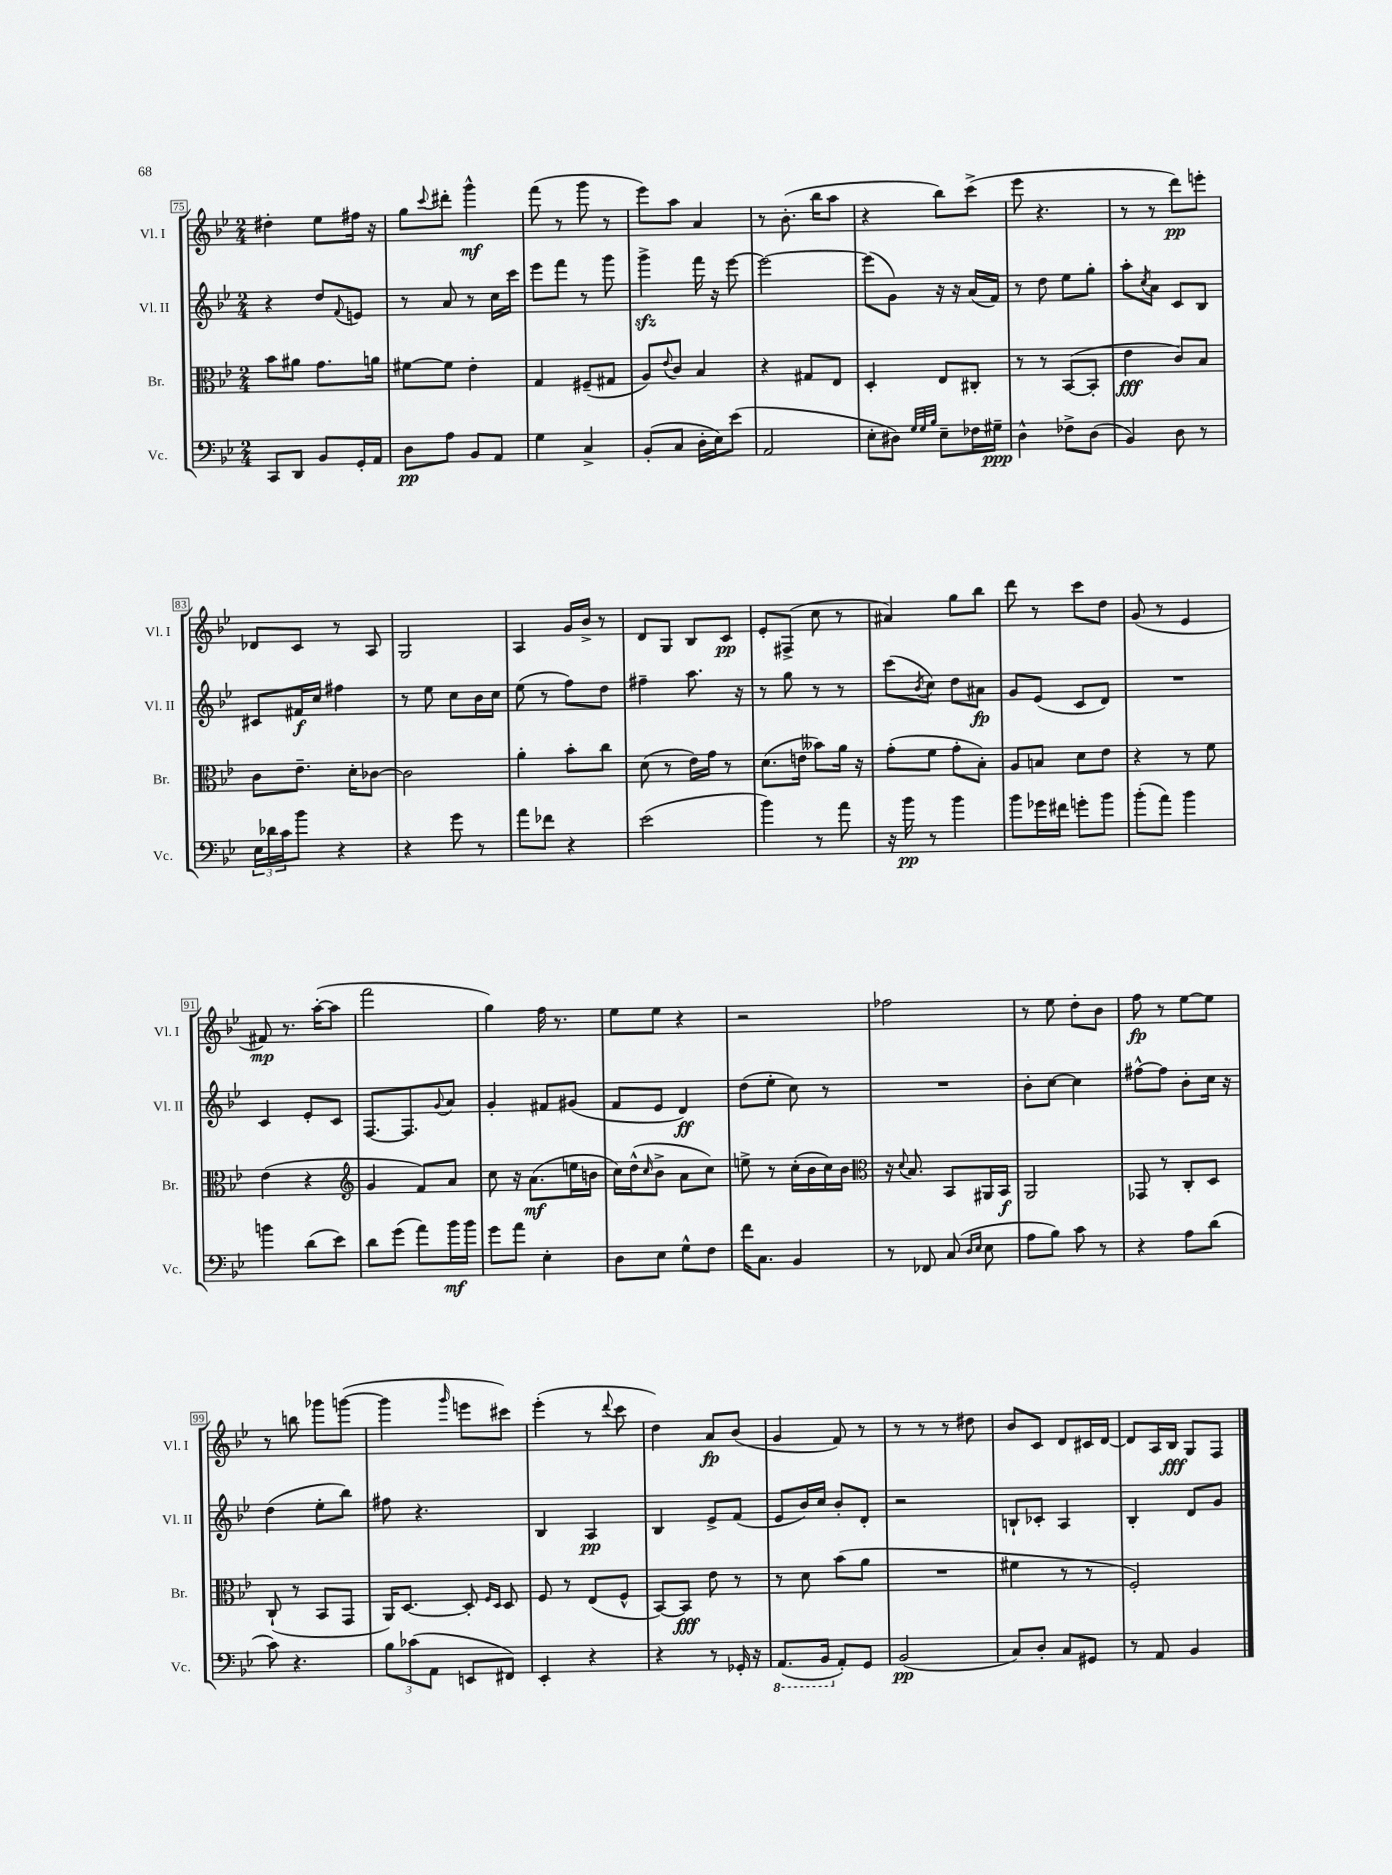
<<
\new StaffGroup <<
\new Staff = "s0" \with { instrumentName = "Vl. I" shortInstrumentName = "Vl. I" } {
    \clef treble \key bes \major \numericTimeSignature \time 2/4
    dis''4-. ees''8 fis''16 r16 |
    g''8 \appoggiatura { c'''8 } dis'''8-. g'''4-^\mf |
    f'''8( r8 g'''8 r8 |
    ees'''8) a''8 a'4 |
    r8 bes'8.-.( bes''16 a''8 |
    r4 bes''8) c'''8->( |
    ees'''8 r4. |
    r8 r8 d'''8\pp) e'''8-. |
    des'8 c'8 r8 a8 |
    g2 |
    a4 g'16 bes'16-> r8 |
    d'8 g8 bes8 c'8\pp |
    ees'8-. fis8->( c''8 r8 |
    ais'4) g''8 bes''8 |
    d'''8 r8 c'''8 d''8 |
    g'8( r8 ees'4 |
    fis'8\mp) r8. a''16~-.( a''8 |
    f'''2 |
    g''4) f''16 r8. |
    ees''8 ees''8 r4 |
    r2 |
    fes''2 |
    r8 ees''8 d''8-. bes'8 |
    f''8\fp r8 ees''8~ ees''8 |
    r8 b''8 ges'''8 g'''8~( |
    g'''4 \grace { g'''16 } e'''8 cis'''8) |
    ees'''4-.( r8 \appoggiatura { d'''8 } c'''8 |
    d''4) a'8\fp bes'8( |
    g'4 f'8) r8 |
    r8 r8 r8 dis''8 |
    bes'8 c'8 d'8 cis'16 d'16~ |
    d'8 a16 bes16\fff g8 f8 \bar "|." |
}
\new Staff = "s1" \with { instrumentName = "Vl. II" shortInstrumentName = "Vl. II" } {
    \clef treble \key bes \major \numericTimeSignature \time 2/4
    r4 d''8 \appoggiatura { f'8 } e'8 |
    r8 a'8 r8 c''16 c'''16 |
    ees'''8 f'''8 r8 g'''8 |
    g'''4->\sfz f'''16 r16 ees'''8~ |
    ees'''2~ |
    ees'''8( g'8) r16 r16 a'16( f'16) |
    r8 d''8 ees''8 g''8-. |
    a''8-. \acciaccatura { c''8 } a'8 c'8 bes8 |
    cis'8 fis'16\f c''16 fis''4 |
    r8 ees''8 c''8 bes'16 c''16 |
    ees''8( r8 f''8) d''8 |
    fis''4-- a''8. r16 |
    r8 g''8 r8 r8 |
    c'''8( \acciaccatura { bes'8 } c''8) d''8 ais'8\fp |
    g'8 ees'8( c'8 d'8) |
    R2 |
    c'4 ees'8-. c'8 |
    f8.~ f8. \appoggiatura { g'8 } a'8 |
    g'4-. fis'8 gis'8( |
    f'8 ees'8 d'4\ff) |
    d''8( ees''8-. c''8) r8 |
    R2 |
    bes'8-. c''8~ c''4 |
    fis''8~-^ fis''8 bes'8-. c''16 r16 |
    d''4( ees''8-. bes''8) |
    fis''8 r4. |
    bes4 a4\pp |
    bes4 ees'8-> f'8( |
    ees'8 bes'16) c''16 bes'8-. d'8-. |
    r2 |
    b8-! ces'8-. a4 |
    bes4-. d'8 g'8 \bar "|." |
}
\new Staff = "s2" \with { instrumentName = "Br." shortInstrumentName = "Br." } {
    \clef alto \key bes \major \numericTimeSignature \time 2/4
    bes'8 ais'8 g'8. a'16 |
    fis'8~ fis'8 ees'4-. |
    g4 fis8--( gis8 |
    a8) \appoggiatura { ees'8 } c'8 bes4 |
    r4 gis8 ees8 |
    d4-. ees8 cis8-. |
    r8 r8 bes,8~( bes,8-. |
    ees'4\fff c'8) bes8 |
    c'8 ees'8.-- d'16-. ces'8~ |
    ces'2 |
    a'4-. bes'8-. c''8 |
    d'8( r8 ees'16) g'16 r8 |
    d'8.( e'16 beses'8) a'16 r16 |
    g'8-.( f'8 g'8-. bes8-.) |
    a8 b8 d'8 ees'8 |
    r4 r8 f'8 |
    ees'4( r4 |
    \clef treble g'4 f'8) a'8 |
    c''8 r16 a'8.\mf( e''16 b'16 |
    c''16) d''16-^( \grace { c''16 } bes'8-> a'8 c''8) |
    e''8-> r8 c''16-.( bes'16 c''16) bes'16 |
    \clef alto r16 \appoggiatura { d'8 } bes8. bes,8 ais,16 bes,16\f |
    a,2 |
    ges,8 r8 c8-. d8 |
    c8-!( r8 bes,8 g,8 |
    a,16) d8.~ d8-. \grace { f16 d16 } d8 |
    f8 r8 ees8( f8-^ |
    bes,8~) bes,8\fff ees'8 r8 |
    r8 d'8 bes'8( a'8 |
    R2 |
    fis'4 r8 r8 |
    f2-.) \bar "|." |
}
\new Staff = "s3" \with { instrumentName = "Vc." shortInstrumentName = "Vc." } {
    \clef bass \key bes \major \numericTimeSignature \time 2/4
    c,8 d,8 bes,8 g,16-. a,16 |
    d8\pp a8 bes,8 a,8 |
    g4 c4-> |
    bes,8-.( c8 d16-. ees16) ees'8( |
    a,2 |
    ees8-. dis8) \grace { g32 g32 bes32 } ees8-- fes16 gis16--\ppp |
    d4-^ fes8-> d8( |
    bes,4) d8 r8 |
    \tuplet 3/2 { ees16 des'16 c'16 } bes'8 r4 |
    r4 g'8 r8 |
    a'8 fes'8 r4 |
    ees'2( |
    bes'4) r8 a'8 |
    r16 bes'16\pp r8 bes'4 |
    bes'8 ges'16 fis'16 g'8-. bes'8 |
    bes'8-.( a'8) bes'4 |
    b'4 d'8( ees'8) |
    d'8 g'8( a'8) bes'16\mf bes'16 |
    g'8 a'8 ees4-. |
    d8 ees8 g8-^ f8 |
    f'16 c8. bes,4 |
    r8 fes,8 c8( \grace { d16 ees16 } ees8 |
    a8 bes8) c'8 r8 |
    r4 a8 d'8( |
    c'8) r4. |
    \tuplet 3/2 { bes8 ces'8( a,8 } e,8 fis,8) |
    ees,4-. r4 |
    r4 r8 ges,16-. r16 |
    \ottava #-1 a,,8.( bes,,16 \ottava #0 a,8-.) g,8 |
    bes,2\pp( |
    c8) d8-. c8 gis,8 |
    r8 a,8 bes,4 \bar "|." |
}
>>
>>
\layout { \context { \Score currentBarNumber = #75 \override BarNumber.stencil = #(make-stencil-boxer 0.1 0.3 ly:text-interface::print) } }
